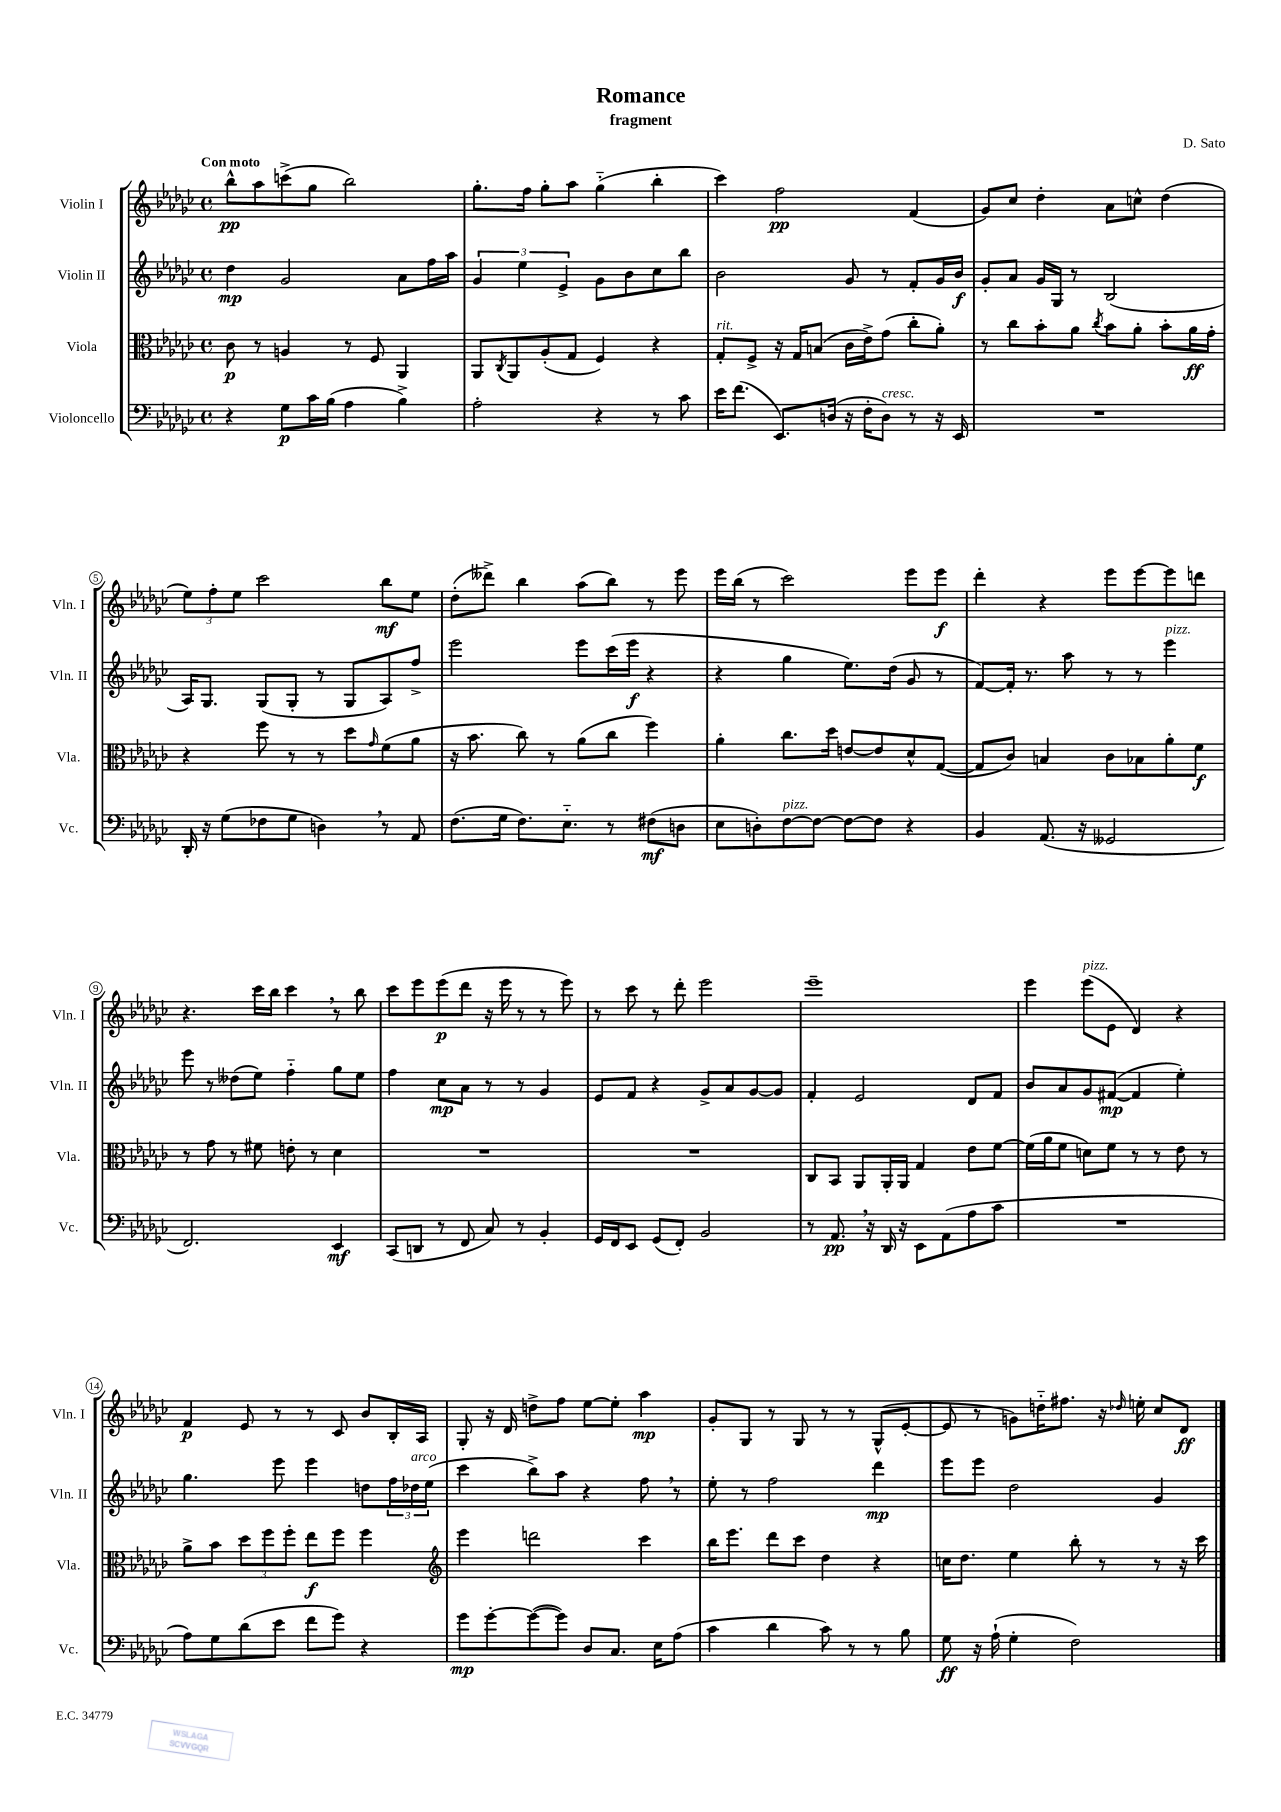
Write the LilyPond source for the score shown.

\header { title = "Romance" composer = "D. Sato" subtitle = "fragment" }
<<
\new StaffGroup <<
\new Staff = "s0" \with { instrumentName = "Violin I" shortInstrumentName = "Vln. I" } {
    \clef treble \key ges \major \defaultTimeSignature \time 4/4 \tempo "Con moto"
    bes''8-^\pp aes''8 c'''8->( ges''8 bes''2) |
    ges''8.-. f''16 ges''8-. aes''8 ges''4-_( bes''4-. |
    ces'''4) f''2\pp f'4( |
    ges'8) ces''8 des''4-. aes'8 c''8-^ des''4( |
    \tuplet 3/2 { ees''8) f''8-. ees''8 } ces'''2 bes''8\mf ees''8 |
    des''8-.( deses'''8->) bes''4 aes''8( bes''8) r8 ees'''8 |
    ees'''16 bes''16( r8 ces'''2) ees'''8 ees'''8\f |
    des'''4-. r4 ees'''8 ees'''8~ ees'''8 d'''8 |
    r4. ces'''16 bes''16 ces'''4 \breathe r8 bes''8 |
    ces'''8 ees'''8 ees'''8\p( des'''8 r16 ees'''16 r8 r8 ees'''8) |
    r8 ces'''8 r8 des'''8-. ees'''2 |
    ees'''1-- |
    ees'''4 ees'''8^\markup { \italic "pizz." }( ees'8 des'4) r4 |
    f'4\p ees'8 r8 r8 ces'8 bes'8 bes16-. aes16 |
    ges8-. r16 des'16 d''8-> f''8 ees''8~ ees''8-. aes''4\mp |
    ges'8-. ges8 r8 ges8 r8 r8 ges8-^( ees'8~-. |
    ees'8 r8 g'8) d''16-_ fis''8. r16 \grace { des''16 } e''16-. ces''8 des'8\ff \bar "|." |
}
\new Staff = "s1" \with { instrumentName = "Violin II" shortInstrumentName = "Vln. II" } {
    \clef treble \key ges \major \defaultTimeSignature \time 4/4
    des''4\mp ges'2 aes'8 f''16 aes''16 |
    \tuplet 3/2 { ges'4 ees''4 ees'4-> } ges'8 bes'8 ces''8 bes''8 |
    bes'2 ges'8 r8 f'8-. ges'16 bes'16\f |
    ges'8-. aes'8 ges'16 ges16 r8 bes2( |
    aes16) ges8. ges8( ges8-. r8 ges8 aes8) f''8-> |
    ees'''2 ees'''8 ces'''16( ees'''16\f r4 |
    r4 ges''4 ees''8.) des''16( ges'8 r8 |
    f'8~) f'16-. r8. aes''8 r8 r8 ees'''4^\markup { \italic "pizz." } |
    ees'''8 r8 deses''8( ees''8) f''4-_ ges''8 ees''8 |
    f''4 ces''8\mp aes'8 r8 r8 ges'4 |
    ees'8 f'8 r4 ges'8-> aes'8 ges'8~ ges'8 |
    f'4-. ees'2 des'8 f'8 |
    bes'8 aes'8 ges'8 fis'8~\mp( fis'4 ees''4-.) |
    ges''4. ees'''8 ees'''4 d''8 \tuplet 3/2 { f''16 des''16^\markup { \italic "arco" } ees''16( } |
    ces'''4 bes''8->) aes''8 r4 f''8 \breathe r8 |
    ees''8-. r8 f''2 des'''4\mp |
    ees'''8 ees'''8 des''2 ges'4 \bar "|." |
}
\new Staff = "s2" \with { instrumentName = "Viola" shortInstrumentName = "Vla." } {
    \clef alto \key ges \major \defaultTimeSignature \time 4/4
    ces'8\p r8 a4 r8 f8 aes,4 |
    aes,8 \acciaccatura { ces8 } aes,8 aes8-.( ges8 f4) r4 |
    ges8-.^\markup { \italic "rit." } f8-> r16 ges16 b8( ces'16 ees'16->) ges'8( ces''8-. aes'8-.) |
    r8 ces''8 bes'8-. aes'8 \acciaccatura { ces''8 } bes'8 aes'8-. bes'8-. aes'16\ff ges'16-. |
    r4 f''8 r8 r8 des''8 \grace { ges'16 } f'8( aes'8 |
    r16 bes'8. ces''8) r8 aes'8( ces''8 f''4) |
    aes'4-. ces''8. des''16 e'8~ e'8 des'8-^ ges8~( |
    ges8 ces'8) b4 ces'8 bes8 aes'8-. f'8\f |
    r8 ges'8 r8 fis'8 e'8-. r8 des'4 |
    R1 |
    R1 |
    ces8 bes,8 aes,8 aes,16-. aes,16 ges4 ees'8 f'8~ |
    f'16( aes'16 f'8 d'8) f'8 r8 r8 ees'8 r8 |
    aes'8-> bes'8 \tuplet 3/2 { des''8 f''8 f''8-. } ees''8\f f''8 f''4 |
    \clef treble ees'''4 d'''2 ces'''4 |
    bes''16 ees'''8. des'''8 ces'''8 des''4 r4 |
    c''16 des''8. ees''4 bes''8-. r8 r8 r16 ces'''16 \bar "|." |
}
\new Staff = "s3" \with { instrumentName = "Violoncello" shortInstrumentName = "Vc." } {
    \clef bass \key ges \major \defaultTimeSignature \time 4/4
    r4 ges8\p ces'16 bes16( aes4 bes4->) |
    aes2-. r4 r8 ces'8 |
    ees'16 f'8.( ees,8.) d16( r16 f16-. d8^\markup { \italic "cresc." }) r8 r16 ees,16 |
    R1 |
    des,16-. r16 ges8( fes8 ges8 d4) \breathe r8 aes,8 |
    f8.( ges16 f8.) ees8.-_ r8 fis8\mf( d8 |
    ees8 d8-.) f8~^\markup { \italic "pizz." } f8~ f8~ f8 r4 |
    bes,4 aes,8.( r16 geses,2 |
    f,2.) ees,4\mf |
    ces,8( d,8 r8 f,8 ces8) r8 bes,4-. |
    ges,16 f,16 ees,8 ges,8( f,8-.) bes,2 |
    r8 aes,8.\pp \breathe r16 des,16 r16 ees,8 aes,8( aes8 ces'8 |
    R1 |
    aes8) ges8 des'8( ees'8 f'8 ges'8) r4 |
    ges'8\mp ges'8~-. ges'8~( ges'8) des8 ces8. ees16 aes8( |
    ces'4 des'4 ces'8) r8 r8 bes8 |
    ges8\ff r16 aes16-!( ges4-. f2) \bar "|." |
}
>>
>>
\layout { \context { \Score \override BarNumber.stencil = #(make-stencil-circler 0.1 0.3 ly:text-interface::print) } }
